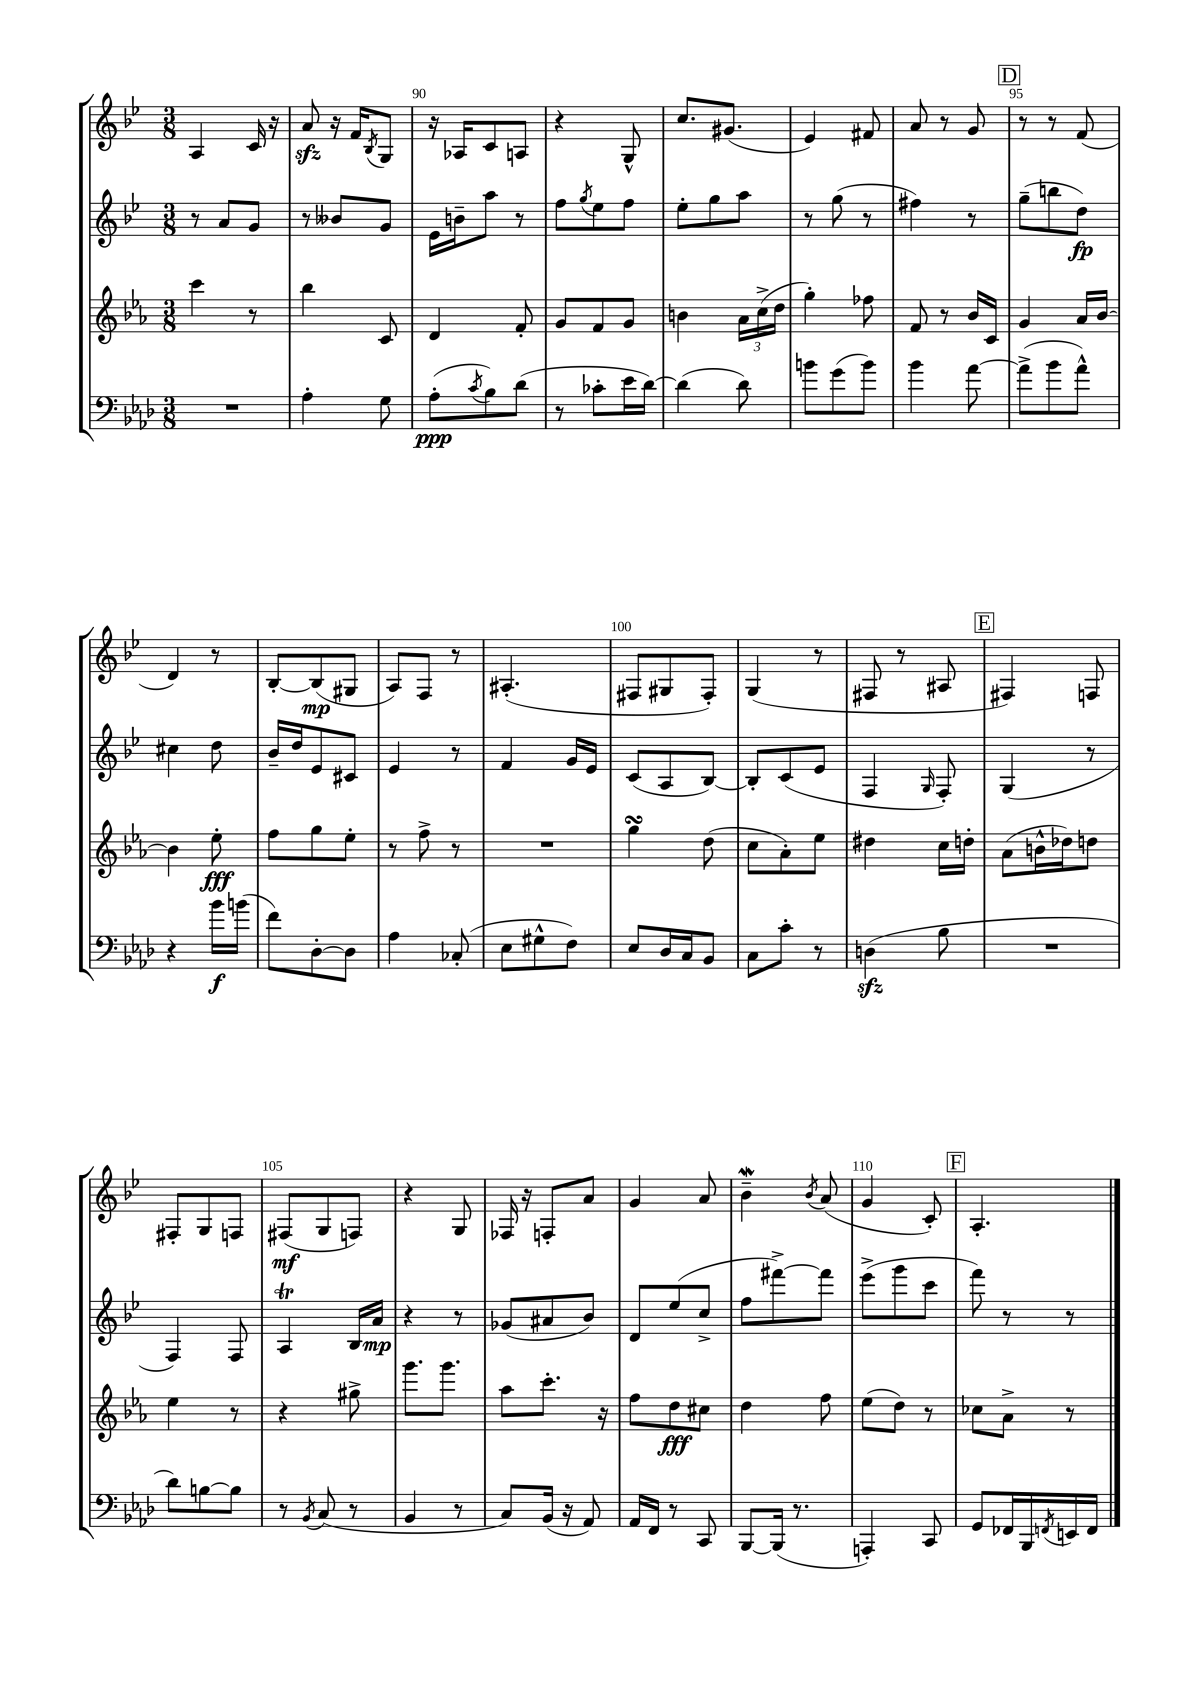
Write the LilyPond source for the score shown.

<<
\new StaffGroup <<
\new Staff = "s0" {
    \clef treble \key bes \major \numericTimeSignature \time 3/8
    a4 c'16 r16 |
    a'8\sfz r16 f'16 \acciaccatura { bes8 } g8 |
    r16 aes16 c'8 a8 |
    r4 g8-^ |
    c''8. gis'8.( |
    ees'4) fis'8 |
    a'8 r8 g'8 |
    \mark \markup { \box "D" } r8 r8 f'8( |
    d'4) r8 |
    bes8~-. bes8\mp( gis8 |
    a8) f8 r8 |
    ais4.-.( |
    fis8 gis8 fis8-.) |
    g4( r8 |
    fis8 r8 ais8 |
    \mark \markup { \box "E" } fis4) f8 |
    fis8-. g8 f8 |
    fis8\mf( g8 f8) |
    r4 g8 |
    fes16 r16 f8-. a'8 |
    g'4 a'8 |
    bes'4--\mordent \acciaccatura { bes'8 } a'8( |
    g'4 c'8-.) |
    \mark \markup { \box "F" } a4.-. \bar "|." |
}
\new Staff = "s1" {
    \clef treble \key bes \major \numericTimeSignature \time 3/8
    r8 a'8 g'8 |
    r8 beses'8 g'8 |
    ees'16 b'16-- a''8 r8 |
    f''8 \acciaccatura { g''8 } ees''8 f''8 |
    ees''8-. g''8 a''8 |
    r8 g''8( r8 |
    fis''4) r8 |
    \mark \markup { \box "D" } g''8--( b''8 d''8\fp) |
    cis''4 d''8 |
    bes'16-- d''16 ees'8 cis'8 |
    ees'4 r8 |
    f'4 g'16 ees'16 |
    c'8( a8 bes8~) |
    bes8-. c'8( ees'8 |
    f4 \grace { g16 } f8-.) |
    \mark \markup { \box "E" } g4( r8 |
    f4) f8 |
    a4\trill bes16 a'16\mp |
    r4 r8 |
    ges'8( ais'8 bes'8) |
    d'8 ees''8( c''8-> |
    f''8 fis'''8~->) fis'''8 |
    ees'''8->( g'''8 c'''8 |
    \mark \markup { \box "F" } f'''8) r8 r8 \bar "|." |
}
\new Staff = "s2" {
    \clef treble \key ees \major \numericTimeSignature \time 3/8
    c'''4 r8 |
    bes''4 c'8 |
    d'4 f'8-. |
    g'8 f'8 g'8 |
    b'4 \tuplet 3/2 { aes'16 c''16->( d''16 } |
    g''4-.) fes''8 |
    f'8 r8 bes'16 c'16 |
    \mark \markup { \box "D" } g'4 aes'16 bes'16~ |
    bes'4 ees''8-.\fff |
    f''8 g''8 ees''8-. |
    r8 f''8-> r8 |
    R4. |
    g''4\turn d''8( |
    c''8 aes'8-.) ees''8 |
    dis''4 c''16 d''16-. |
    \mark \markup { \box "E" } aes'8( b'16-^ des''16) d''8 |
    ees''4 r8 |
    r4 gis''8-> |
    g'''8. g'''8. |
    aes''8 c'''8.-. r16 |
    f''8 d''8\fff cis''8 |
    d''4 f''8 |
    ees''8( d''8) r8 |
    \mark \markup { \box "F" } ces''8 aes'8-> r8 \bar "|." |
}
\new Staff = "s3" {
    \clef bass \key aes \major \numericTimeSignature \time 3/8
    R4. |
    aes4-. g8 |
    aes8-.\ppp( \acciaccatura { c'8 } bes8) des'8( |
    r8 ces'8-. ees'16 des'16~) |
    des'4( des'8) |
    b'8 g'8( b'8) |
    bes'4 aes'8~ |
    \mark \markup { \box "D" } aes'8->( bes'8 aes'8-^) |
    r4 bes'16\f b'16( |
    f'8) des8~-. des8 |
    aes4 ces8-.( |
    ees8 gis8-^ f8) |
    ees8 des16 c16 bes,8 |
    c8 c'8-. r8 |
    d4\sfz( bes8 |
    \mark \markup { \box "E" } R4. |
    des'8) b8~ b8 |
    r8 \acciaccatura { bes,8 } c8( r8 |
    bes,4 r8 |
    c8) bes,16( r16 aes,8) |
    aes,16 f,16 r8 c,8 |
    bes,,8~ bes,,16( r8. |
    a,,4-.) c,8 |
    \mark \markup { \box "F" } g,8 fes,16 bes,,16 \acciaccatura { f,8 } e,16 f,16 \bar "|." |
}
>>
>>
\layout { \context { \Score currentBarNumber = #88 \override BarNumber.break-visibility = ##(#f #t #t) barNumberVisibility = #(every-nth-bar-number-visible 5) } }
